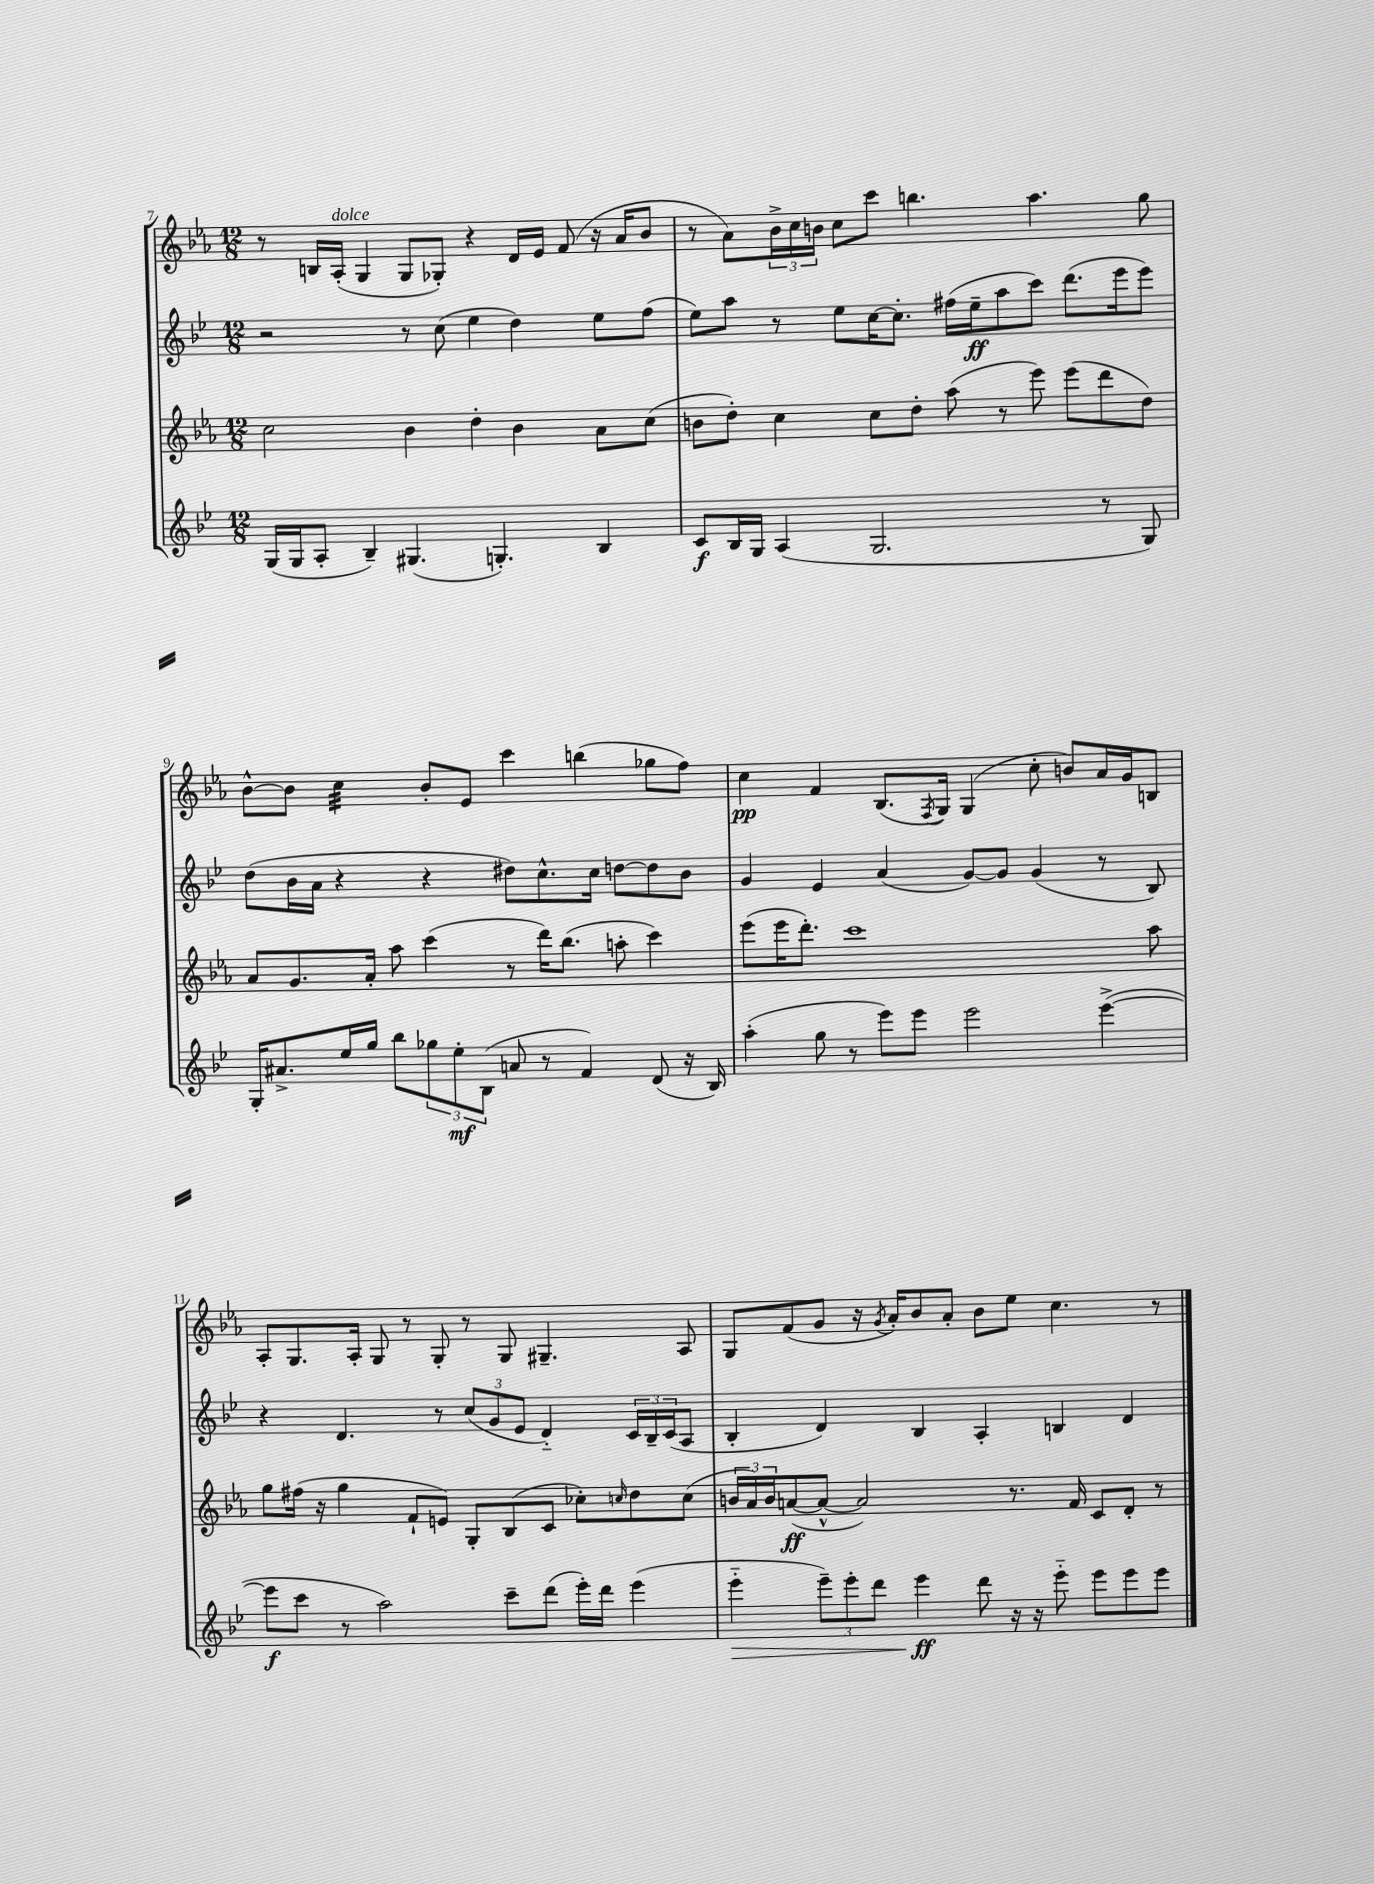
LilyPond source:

<<
\new StaffGroup <<
\new Staff = "s0" {
    \clef treble \key ees \major \numericTimeSignature \time 12/8
    r8 b16 aes16-.^\markup { \italic "dolce" }( g4 g8 ges8-.) r4 d'16 ees'16 f'8( r16 aes'16 bes'8 |
    r8 aes'8) \tuplet 3/2 { bes'16-> c''16 b'16 } c''8 c'''8 b''4. aes''4. g''8 |
    bes'8~-^ bes'8 c''4:32 bes'8-. ees'8 c'''4 b''4( ges''8 f''8) |
    c''4\pp f'4 bes8.( \acciaccatura { f8 } g16) g4( c''8-. b'8) aes'16 g'16 b8 |
    aes8-. g8. aes16-. g8 r8 g8-. r8 g8 gis4.-- aes8 |
    g8 f'8( g'8 r16 \acciaccatura { g'8 } aes'16-.) bes'8 aes'8-. bes'8 ees''8 c''4. r8 \bar "|." |
}
\new Staff = "s1" {
    \clef treble \key bes \major \numericTimeSignature \time 12/8
    r2 r8 c''8( ees''4 d''4) ees''8 f''8( |
    ees''8) a''8 r8 ees''8 c''16~ c''8.-. fis''16( ees''16--\ff a''8 c'''8) d'''8.( ees'''16 ees'''8) |
    d''8( bes'16 a'16 r4 r4 dis''8) c''8.-^ c''16 d''8~ d''8 bes'8 |
    g'4 ees'4 a'4( g'8~) g'8 g'4( r8 bes8) |
    r4 d'4. r8 \tuplet 3/2 { c''8( g'8 ees'8 } d'4-_) \tuplet 3/2 { c'16 bes16-- c'16( } a8 |
    bes4-. d'4) bes4 a4-. b4 d'4 \bar "|." |
}
\new Staff = "s2" {
    \clef treble \key ees \major \numericTimeSignature \time 12/8
    c''2 bes'4 d''4-. bes'4 aes'8 c''8( |
    b'8 d''8-.) c''4 c''8 d''8-. aes''8( r8 ees'''8) ees'''8( d'''8 d''8) |
    aes'8 g'8. aes'16-. aes''8 c'''4( r8 d'''16) bes''8.( a''8-. c'''4) |
    ees'''8( ees'''16 d'''8.-.) c'''1 aes''8 |
    g''8 fis''16( r16 g''4 f'8-! e'8) g8-. bes8( c'8 ces''8-.) \grace { c''16 } d''8 c''8( |
    \tuplet 3/2 { b'16 aes'16) b'16 } a'8~\ff( a'8~-^ a'2) r8. f'16 c'8 d'8-. r8 \bar "|." |
}
\new Staff = "s3" {
    \clef treble \key bes \major \numericTimeSignature \time 12/8
    g16( g16 a8-. bes4--) gis4.( g4.-.) bes4 |
    c'8\f bes16 g16 a4( g2. r8 g8) |
    g16-. ais'8.-> ees''16 g''16 bes''8 \tuplet 3/2 { ges''8 ees''8-.\mf bes8( } a'8 r8 f'4) d'8( r16 bes16) |
    a''4-.( g''8 r8 ees'''8) ees'''8 ees'''2 ees'''4~->( |
    ees'''8\f c'''8 r8 a''2) c'''8-- d'''8( ees'''16-.) d'''16 ees'''4( |
    ees'''4-_\> \tuplet 3/2 { ees'''8--) ees'''8-. d'''8 } ees'''4\ff\! d'''8 r16 r16 ees'''8-_ ees'''8 ees'''8 ees'''8 \bar "|." |
}
>>
>>
\layout { \context { \Score currentBarNumber = #7 } }
